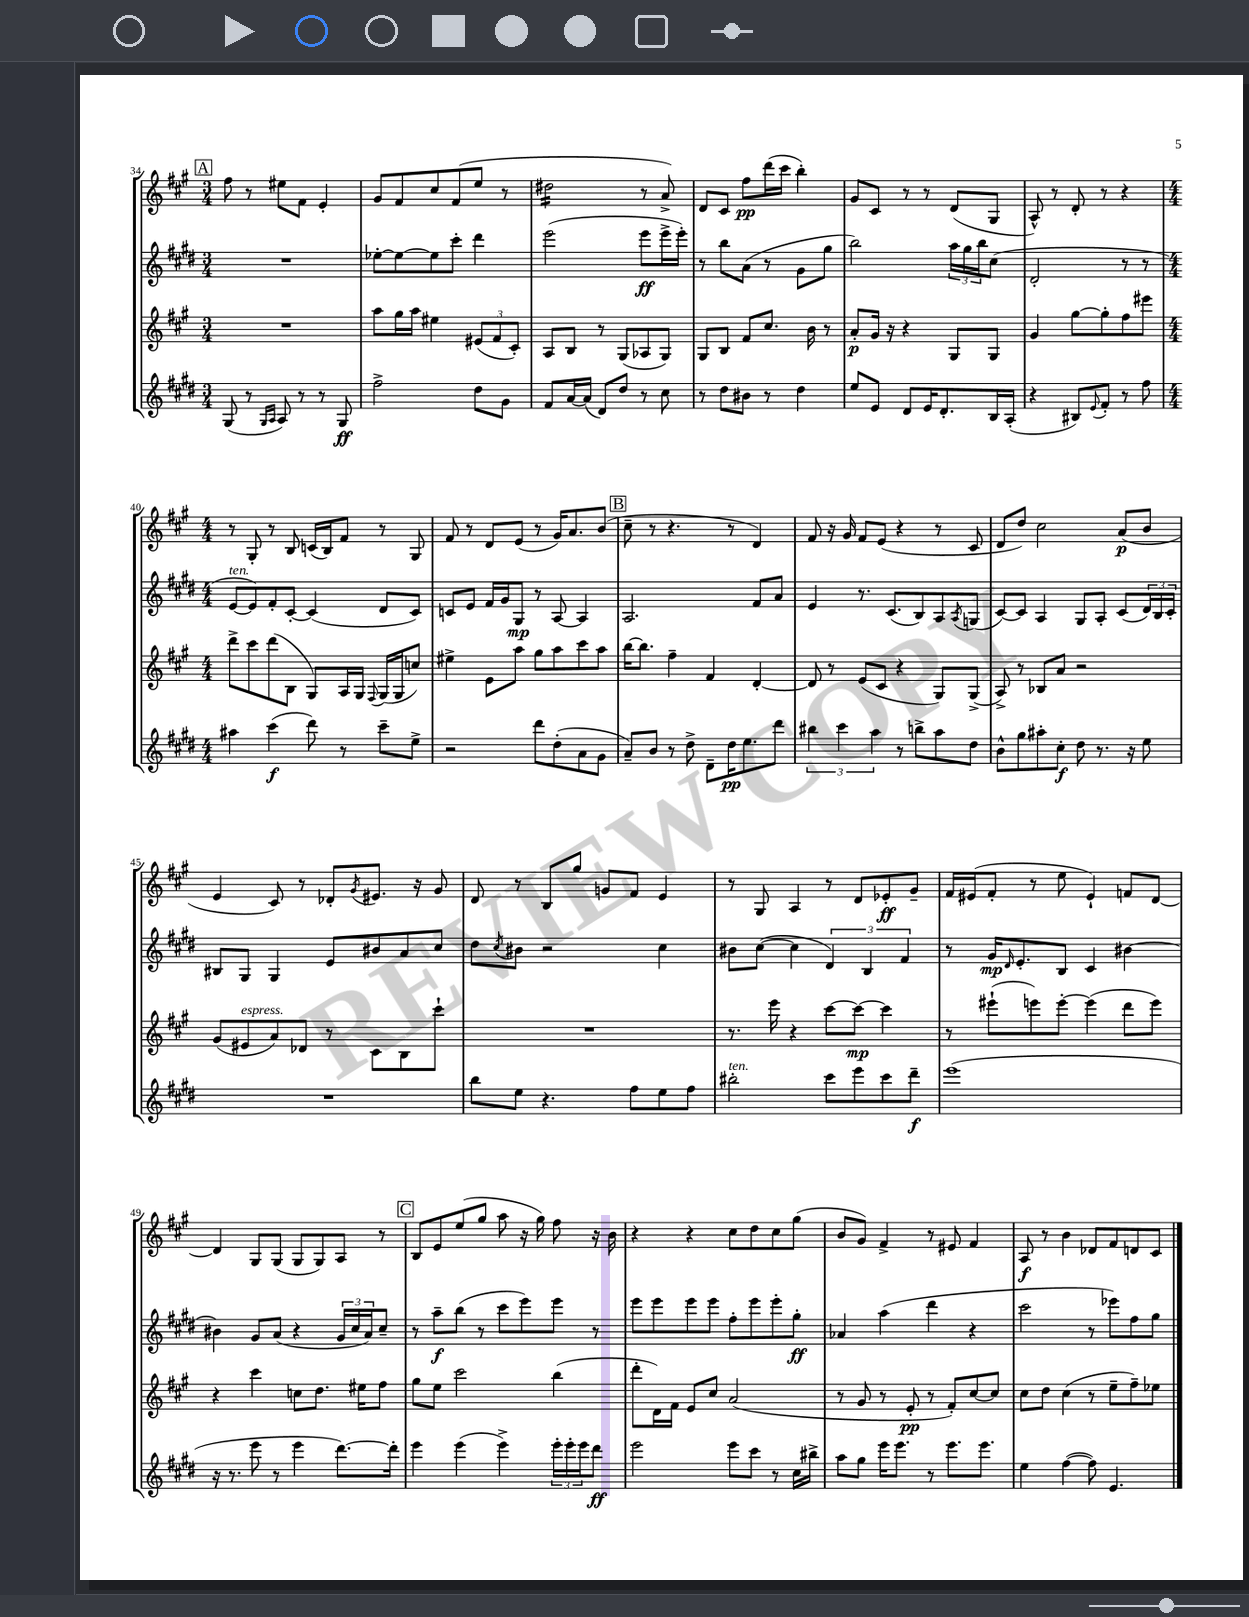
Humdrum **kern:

**kern	**kern	**kern	**kern
*staff4	*staff3	*staff2	*staff1
*clefG2	*clefG2	*clefG2	*clefG2
*k[f#c#g#d#]	*k[f#c#g#]	*k[f#c#g#d#]	*k[f#c#g#]
*M3/4	*M3/4	*M3/4	*M3/4
(8G#	2.r	2.r	8ff#
8r	.	.	8r
16qqG#	.	.	.
16qqA	.	.	.
8A)	.	.	8ee#
8r	.	.	8f#
8r	.	.	4e'
8G#	.	.	.
=	=	=	=
2ff#^	8aa	[8ee-'	8g#
.	16gg#	8ee-_	8f#
.	16aa	.	.
.	4ee#	8ee-]	8cc#
.	.	8ccc#'	(8f#
8dd#	(12e#	4ddd#	8ee
.	12f#	.	.
8g#	.	.	8r
.	12c#')	.	.
=	=	=	=
8f#	8A	(2eee	2dd#
[16a	8B	.	.
(16a]	.	.	.
8d#)	8r	.	.
8dd#	(8G#	.	.
8r	8A-	8eee	8r
8cc#	8G#)	16eee^	8a^)
.	.	16eee')	.
=	=	=	=
8r	8G#	8r	8d
8dd#	8B	8bb	8c#
8b#	8f#	(8a	8ff#
8r	8.cc#	8r	(16ddd
.	.	.	16ccc#
4dd#	.	8g#	4bb')
.	16b	.	.
.	8r	8gg#	.
=	=	=	=
8ee	8a'	2bb)	8g#
8e	16g#	.	8c#
.	16r	.	.
8d#	4r	.	8r
16e	.	.	8r
8.d#'	.	.	.
.	8G#	24aa	(8d
.	.	24gg#	.
.	.	24bb	.
16B	8G#	(8cc#	8G#
(16A'	.	.	.
=	=	=	=
4r	4g#	2d#'	8A^^)
.	.	.	8r
8B#)	[8gg#	.	8d'
8qqe	.	.	.
8f#'	8gg#']	.	8r
8r	8ff#	8r	4r
8ff#	8eee#	8r	.
=	=	=	=
*M4/4	*M4/4	*M4/4	*M4/4
4aa#	8ddd^	[8e	8r
.	8ccc#	8e])	8G#'
(4ccc#	(8ddd	8f#'	8r
.	8B	[8c#'	8B
8ddd#)	8G#)	(4c#]	(16c
.	.	.	16B)
8r	16A	.	8f#
.	16G#	.	.
.	8qqF#	.	.
8ccc#~	(16G#	8d#	8r
.	16G#	.	.
8ee^	8cc)	8c#)	8G#
=	=	=	=
2r	4ee#^	8c	8f#
.	.	8e	8r
.	8e	16f#	8d
.	.	16g#	.
.	8aa	8G#	(8e
8ddd#	8gg#	8r	8r
(8dd#'	8aa	[8A	16g#)
.	.	.	8.a
8a	8ccc#	4A]	.
8g#	8aa	.	(8b
=	=	=	=
8a~)	[16bb	2.A	8cc#~
.	8.bb]	.	.
8b	.	.	8r
8r	4ff#~	.	4.r
8dd#^	.	.	.
8d#~	4f#	.	.
16dd#	.	.	8r
8.ee	.	.	.
.	[4d'	8f#	4d)
8ddd#	.	8a	.
=	=	=	=
6bb#	8d]	4e	8f#
.	8r	.	16r
6ccc#	.	.	.
.	.	.	16g#
.	(8e	8.r	8f#
6aa	.	.	.
.	8c#	.	(8e
.	.	(8.c#	.
8r	4r	.	4r
8bb^	.	8B)	.
8aa	8G#)	8A	8r
.	.	8qA	.
8dd#	(8G#^	(8G	8c#
=	=	=	=
8b^^	8A^)	[8c#)	8d
8gg#	8r	8c#]	8dd)
8aa#'	8B-	4A	2cc#
8cc#'	8a	.	.
8dd#	2r	8G#	.
8.r	.	8A'	.
.	.	(8c#	(8a
16r	.	.	.
8ee	.	24d#)	8b
.	.	24B	.
.	.	24c#'	.
=	=	=	=
1r	(8g#	8B#	4e
.	8e#	8G#	.
.	8a)	4G#	8c#)
.	8d-	.	8r
.	8r	8e	8d-'
.	.	.	8qg#
.	8c#	8b#	8.e#
.	8B	8a	.
.	.	.	16r
.	8ccc#`	8cc#	8g#
=	=	=	=
8bb	1r	8dd#	8d
.	.	8qcc#	.
8ee	.	8b#	8r
4.r	.	2r	8B
.	.	.	8gg#
.	.	.	8g
8ff#	.	.	8f#
8ee	.	4cc#	4e
8ff#	.	.	.
=	=	=	=
2bb#'	8.r	8b#	8r
.	.	([8cc#	8G#
.	16eee	.	.
.	4r	4cc#]	4A
8ccc#	[8ccc#	6d#)	8r
8eee	8ccc#_	.	8d
.	.	6B	.
8ccc#	4ccc#]	.	8e-'
.	.	6f#	.
8ddd#~	.	.	8g#~
=	=	=	=
(1eee	8r	8r	16f#
.	.	.	(16e#
.	(8eee#`	16g#	8f#'
.	.	16qqd#	.
.	.	8.e'	.
.	8eee)	.	8r
.	[8eee'	8B	8ee
.	(4eee]	4c#	4e#`)
.	8ddd	[4b#	8f
.	8eee)	.	[8d
=	=	=	=
16r	4r	4b#]	4d]
8.r	.	.	.
8eee	4ccc#	8g#	8G#
8r	.	(8a	(8G#
4eee	8cc	4r	8G#
.	8.dd	.	8G#)
[8.ddd#)	.	24g#	8A
.	.	24cc#	.
.	16ee#	.	.
.	.	24a)	.
.	8ff#	8cc#~	8r
16ddd#']	.	.	.
=	=	=	=
4eee	8gg#	8r	8B
.	8ee	8aa~	8e
(4eee	2ccc#	(8bb	(8ee
.	.	8r	8gg#
4eee^)	.	8ccc#	8aa
.	.	8eee)	16r
.	.	.	16gg#)
24eee'	(4bb	8eee	8ff#
24eee'	.	.	.
24eee	.	.	.
8ddd#	.	8r	16r
.	.	.	16b
=	=	=	=
2eee	8ddd'	8eee	4r
.	16d)	8eee	.
.	16f#	.	.
.	8e	8eee	4r
.	8cc#	8eee	.
8eee	(2a	8ff#'	8cc#
8ccc#	.	8eee	8dd
8r	.	8eee'	8cc#
16cc#	.	8gg#'	(8gg#
16bb#^	.	.	.
=	=	=	=
8aa	8r	4a-	8b
8gg#	8g#	.	8g#)
16eee	8r	(4aa	4f#^
8.eee	.	.	.
.	8e'	.	.
8r	8r	4ddd#	8r
8.eee	8f#')	.	8e#
.	[8cc#	4r	4f#
8.eee	.	.	.
.	8cc#]	.	.
=	=	=	=
4ee	8cc#	2ccc#	8A
.	8dd	.	8r
([4ff#	(4cc#	.	4b
8ff#])	8r	8r	8d-
4.e	8ee~	8eee-)	8f#
.	8ff#~)	8ff#	8d
.	8ee-	8gg#	8c#
==	==	==	==
*-	*-	*-	*-
